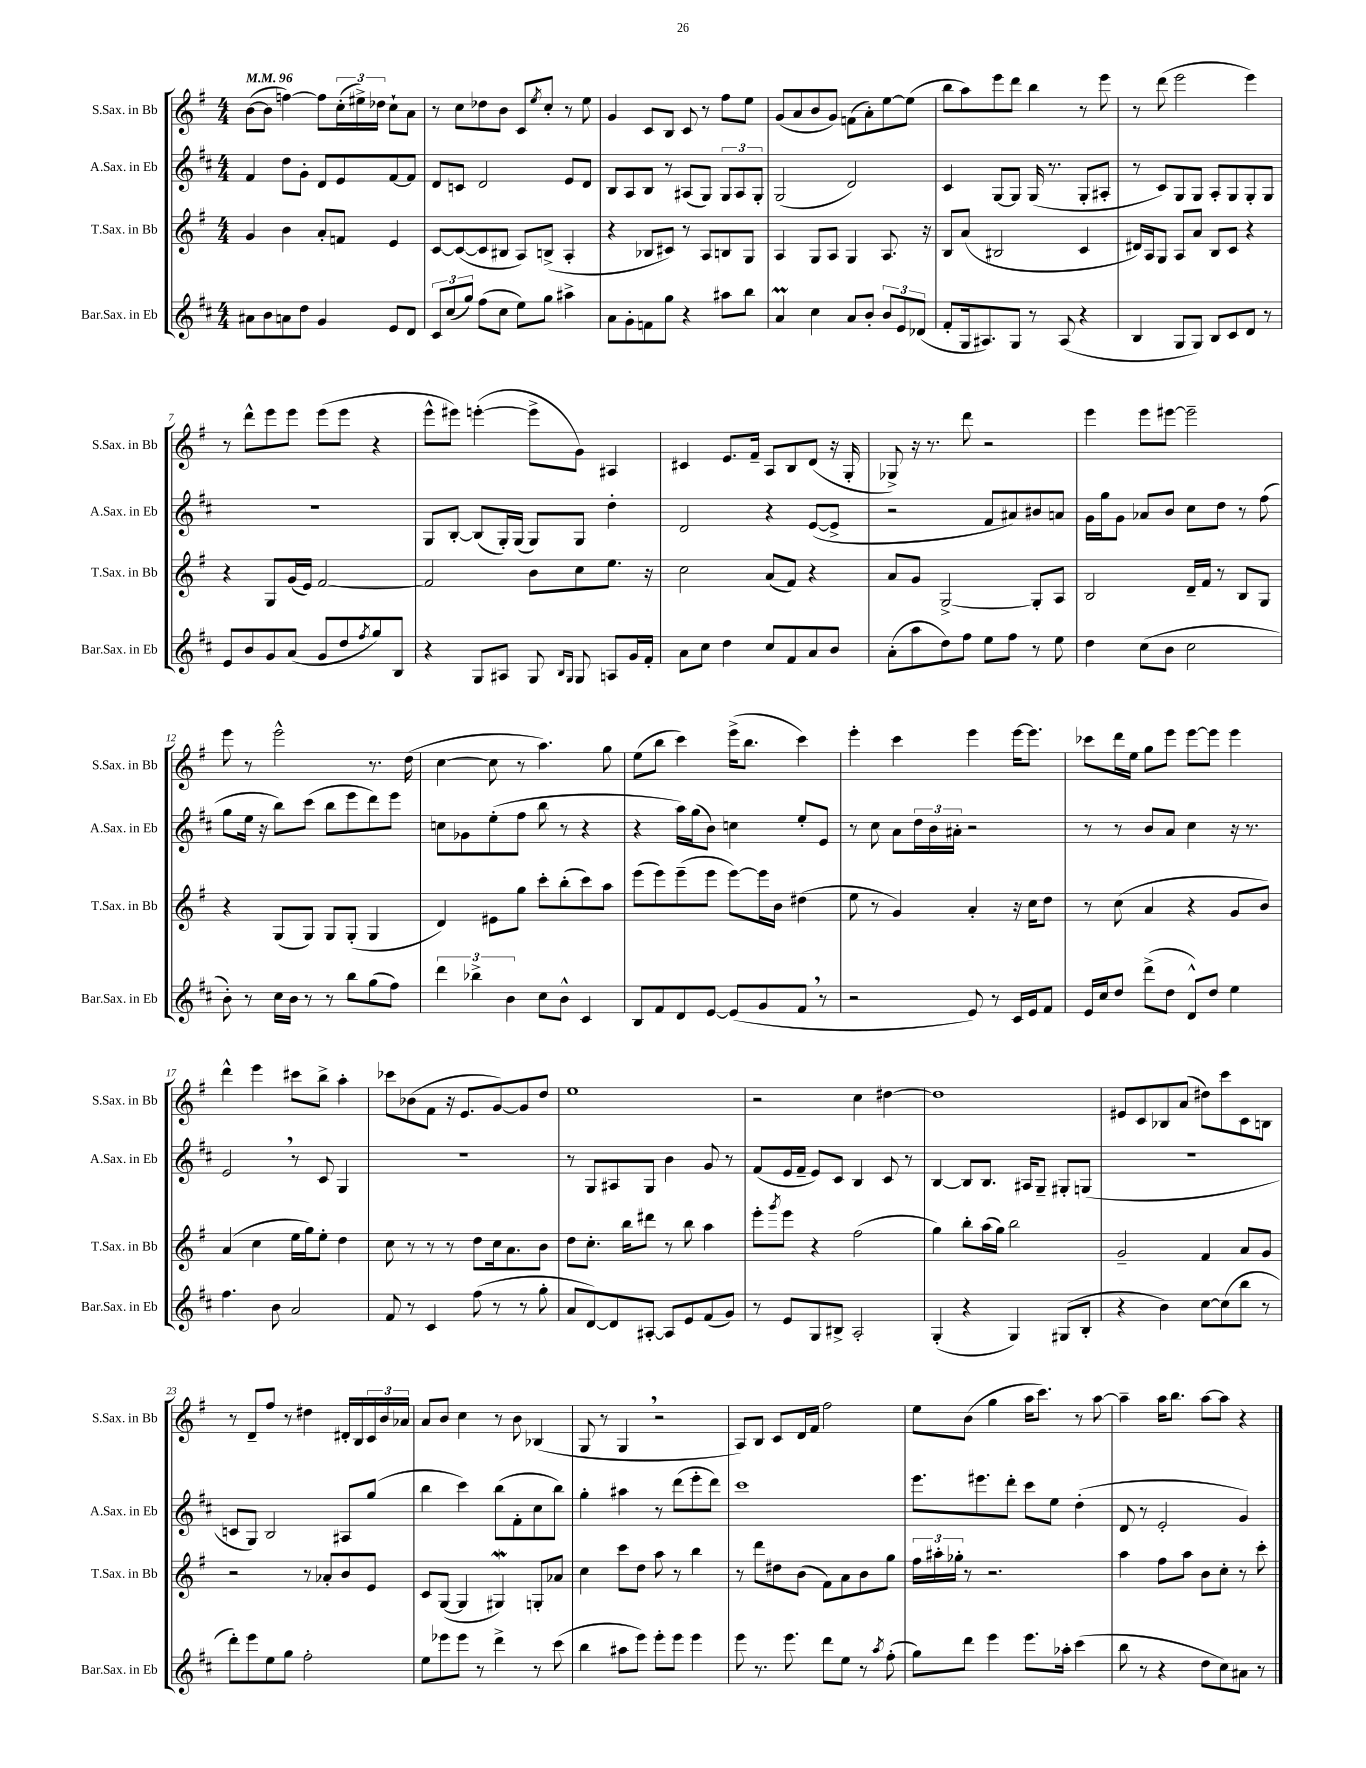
<<
\new StaffGroup <<
\new Staff = "s0" \with { instrumentName = "S.Sax. in Bb" shortInstrumentName = "S.Sax. in Bb" } {
    \clef treble \key g \major \numericTimeSignature \time 4/4 \tempo 4 = 96
    b'8~( b'8 f''4~) f''8 \tuplet 3/2 { c''16-.( eis''16->) des''16 } c''8-! a'8 |
    r8 c''8 des''8 b'8 c'8 \acciaccatura { e''8 } c''8-. r8 e''8 |
    g'4 c'8 b8 c'8 r8 fis''8 e''8 |
    g'8( a'8 b'8 g'8) f'8( a'8-.) e''8~ e''8( |
    b''8 a''8) e'''8 d'''8 b''4 r8 e'''8 |
    r8 d'''8( e'''2 e'''4) |
    r8 d'''8-^ e'''8 e'''8 e'''8( e'''8 r4 |
    e'''8-^ eis'''8) e'''4~-.( e'''8-> g'8) ais4 |
    cis'4 e'8. fis'16-- a8 b8 d'8( r16 g16-. |
    ges8->) r16 r8. d'''8 r2 |
    e'''4 e'''8 eis'''8~ eis'''2-- |
    e'''8 r8 e'''2-^ r8. d''16( |
    c''4~ c''8 r8 a''4.) g''8 |
    e''8( b''8 c'''4) e'''16->( b''8. c'''4) |
    e'''4-. c'''4 e'''4 e'''16~ e'''8. |
    ces'''8 d'''16 e''16 g''8 e'''8 e'''8~ e'''8 e'''4 |
    d'''4-^ e'''4 cis'''8 b''8-> a''4-. |
    ces'''8 bes'8( fis'8 r16 e'8. g'8~) g'8 d''8 |
    e''1 |
    r2 c''4 dis''4~ |
    dis''1 |
    eis'8 c'8 bes8 a'8( dis''8) c'''8 c'8 b8 |
    r8 d'8-- fis''8 r8 dis''4 dis'16-. b16 \tuplet 3/2 { c'16 b'16 aes'16 } |
    a'8 b'8 c''4 r8 b'8 bes4( |
    g8 r8 g4 \breathe r2 |
    a8) b8 c'8 d'16 fis'16 fis''2 |
    e''8 b'8( g''4 a''16 c'''8.) r8 a''8~ |
    a''4-- a''16 b''8. a''8~ a''8 r4 \bar "|." |
}
\new Staff = "s1" \with { instrumentName = "A.Sax. in Eb" shortInstrumentName = "A.Sax. in Eb" } {
    \clef treble \key d \major \numericTimeSignature \time 4/4
    fis'4 d''8 g'8-. d'8 e'8 fis'8~ fis'8 |
    d'8 c'8 d'2 e'8 d'8 |
    b8 a8 b8 r8 ais8( g8) \tuplet 3/2 { g8 ais8 g8-. } |
    g2( d'2) |
    cis'4 g8~ g8 g16( r8. g8-. ais8-. |
    r8 cis'8) g8 g8 a8-. g8 g8-. g8 |
    r1 |
    g8 b8~-. b8( g16-.) g16( g8) g8 d''4-. |
    d'2 r4 e'8~( e'8-> |
    r2 fis'8 ais'8) bis'8 a'8 |
    g'16 g''16 g'8 aes'8 b'8 cis''8 d''8 r8 fis''8( |
    g''8 e''16 r16 b''8) cis'''8( b''8 e'''8 d'''8) e'''8 |
    c''8 ges'8 e''8-.( fis''8 b''8 r8 r4 |
    r4 a''16) g''16( b'8) c''4 e''8-. e'8 |
    r8 cis''8 a'8 \tuplet 3/2 { d''16 b'16 ais'16-. } r2 |
    r8 r8 b'8 a'8 cis''4 r16 r8. |
    e'2 \breathe r8 cis'8 g4 |
    r1 |
    r8 g8 ais8 g8 b'4 g'8 r8 |
    fis'8( e'16 fis'16-- e'8) cis'8 b4 cis'8 r8 |
    b4~ b8 b8. ais16 g8-- gis8-. g8( |
    R1 |
    c'8 g8) b2 ais8 g''8( |
    b''4 cis'''4) b''8( fis'8-. cis''8 b''8) |
    g''4-. ais''4 r8 d'''8( e'''8-. d'''8) |
    cis'''1 |
    e'''8. eis'''8. d'''8-. cis'''8 e''8 d''4-.( |
    d'8 r8 e'2-. g'4) \bar "|." |
}
\new Staff = "s2" \with { instrumentName = "T.Sax. in Bb" shortInstrumentName = "T.Sax. in Bb" } {
    \clef treble \key g \major \numericTimeSignature \time 4/4
    g'4 b'4 a'8-. f'8 e'4 |
    c'8~ c'8~( c'8 bis8 a8) b8->( a4-. |
    r4 bes8 cis'8) r8 a8 b8 g8 |
    a4 g8 a8 g4 a8. r16 |
    b8 a'8( bis2 c'4 |
    dis'16) a16 g8 a8 a'8 b8 c'8 r4 |
    r4 g8 g'16( e'16) fis'2~ |
    fis'2 b'8 c''8 e''8. r16 |
    c''2 a'8( fis'8) r4 |
    a'8 g'8 g2~-> g8-. a8 |
    b2 d'16-- fis'16 r8 b8 g8 |
    r4 g8( g8) g8 g8-.( g4 |
    d'4) eis'8 g''8 c'''8-. b''8-.( c'''8) a''8 |
    e'''8( e'''8) e'''8--( e'''8 e'''8~) e'''16 b'16 dis''4( |
    e''8 r8 g'4) a'4-. r16 c''16 d''8 |
    r8 c''8( a'4 r4 g'8 b'8) |
    a'4( c''4 e''16 g''16) e''8-. d''4 |
    c''8 r8 r8 r8 d''8 c''16 a'8. b'8 |
    d''8 c''8.-. b''16 dis'''8 r8 b''8 a''4 |
    e'''8-. \acciaccatura { g'''8 } e'''8 r4 fis''2( |
    g''4) b''8-. a''16( g''16) b''2 |
    g'2-- fis'4 a'8 g'8 |
    r2 r8 aes'8-. b'8 e'8 |
    c'8 g8~( g4 gis4\mordent) g8-. aes'8 |
    c''4 c'''8 d''8 a''8 r8 b''4 |
    r8 d'''8 dis''8 b'8( fis'8) a'8 b'8 g''8 |
    \tuplet 3/2 { fis''16 ais''16-. ges''16-. } r8 r2. |
    a''4 fis''8 a''8 b'8 c''8-. r8 c'''8-. \bar "|." |
}
\new Staff = "s3" \with { instrumentName = "Bar.Sax. in Eb" shortInstrumentName = "Bar.Sax. in Eb" } {
    \clef treble \key d \major \numericTimeSignature \time 4/4
    ais'8 b'8 a'8 d''8 g'4 e'8 d'8 |
    \tuplet 3/2 { cis'8 cis''8( g''8) } fis''8( cis''8 e''8) g''8 ais''4-> |
    a'8 g'8-. f'8 g''8 r4 ais''8 b''8 |
    a'4\prall cis''4 a'8 b'8-. \tuplet 3/2 { b'8 e'8 des'8( } |
    fis'8-. g16 ais8.) g8 r8 ais8( r4 |
    b4 g8 g8) b8 cis'8 d'8 r8 |
    e'8 b'8 g'8 a'8( g'8 d''8 \acciaccatura { fis''8 } g''8) b8 |
    r4 g8 ais8 g8 \grace { b16 g16 } g8 a8 g'16 fis'16-. |
    a'8 cis''8 d''4 cis''8 fis'8 a'8 b'8 |
    a'8-.( a''8 d''8) fis''8 e''8 fis''8 r8 e''8 |
    d''4 cis''8( b'8 cis''2 |
    b'8-.) r8 cis''16 b'16 r8 r8 b''8 g''8( fis''8) |
    \tuplet 3/2 { d'''4 bes''4-> b'4 } cis''8 b'8-^ cis'4 |
    b8 fis'8 d'8 e'8~ e'8( g'8 fis'8 \breathe r8 |
    r2 e'8) r8 cis'16 e'16 fis'8 |
    e'16 cis''16 d''8 d'''8->( d''8 d'8-^) d''8 e''4 |
    fis''4. b'8 a'2 |
    fis'8 r8 cis'4 fis''8( r8 r8 g''8-. |
    a'8 d'8~) d'8 ais8~-. ais8 e'8 fis'8( g'8) |
    r8 e'8 g8 bis8-> a2-. |
    g4-.( r4 g4) gis8( b8-. |
    r4 b'4) cis''8~ cis''8( b''8 r8 |
    d'''8-.) e'''8 e''8 g''8 fis''2-. |
    e''8 ees'''8 ees'''8 r8 d'''4-> r8 cis'''8( |
    b''4 ais''8 e'''8) e'''8-. e'''8 e'''4 |
    e'''8 r8. e'''8. d'''8 e''8 r8 \acciaccatura { a''8 } fis''8-.( |
    g''8) d'''8 e'''4 e'''8. aes''16-. cis'''4( |
    b''8 r8 r4 d''8 cis''8) ais'8 r8 \bar "|." |
}
>>
>>
